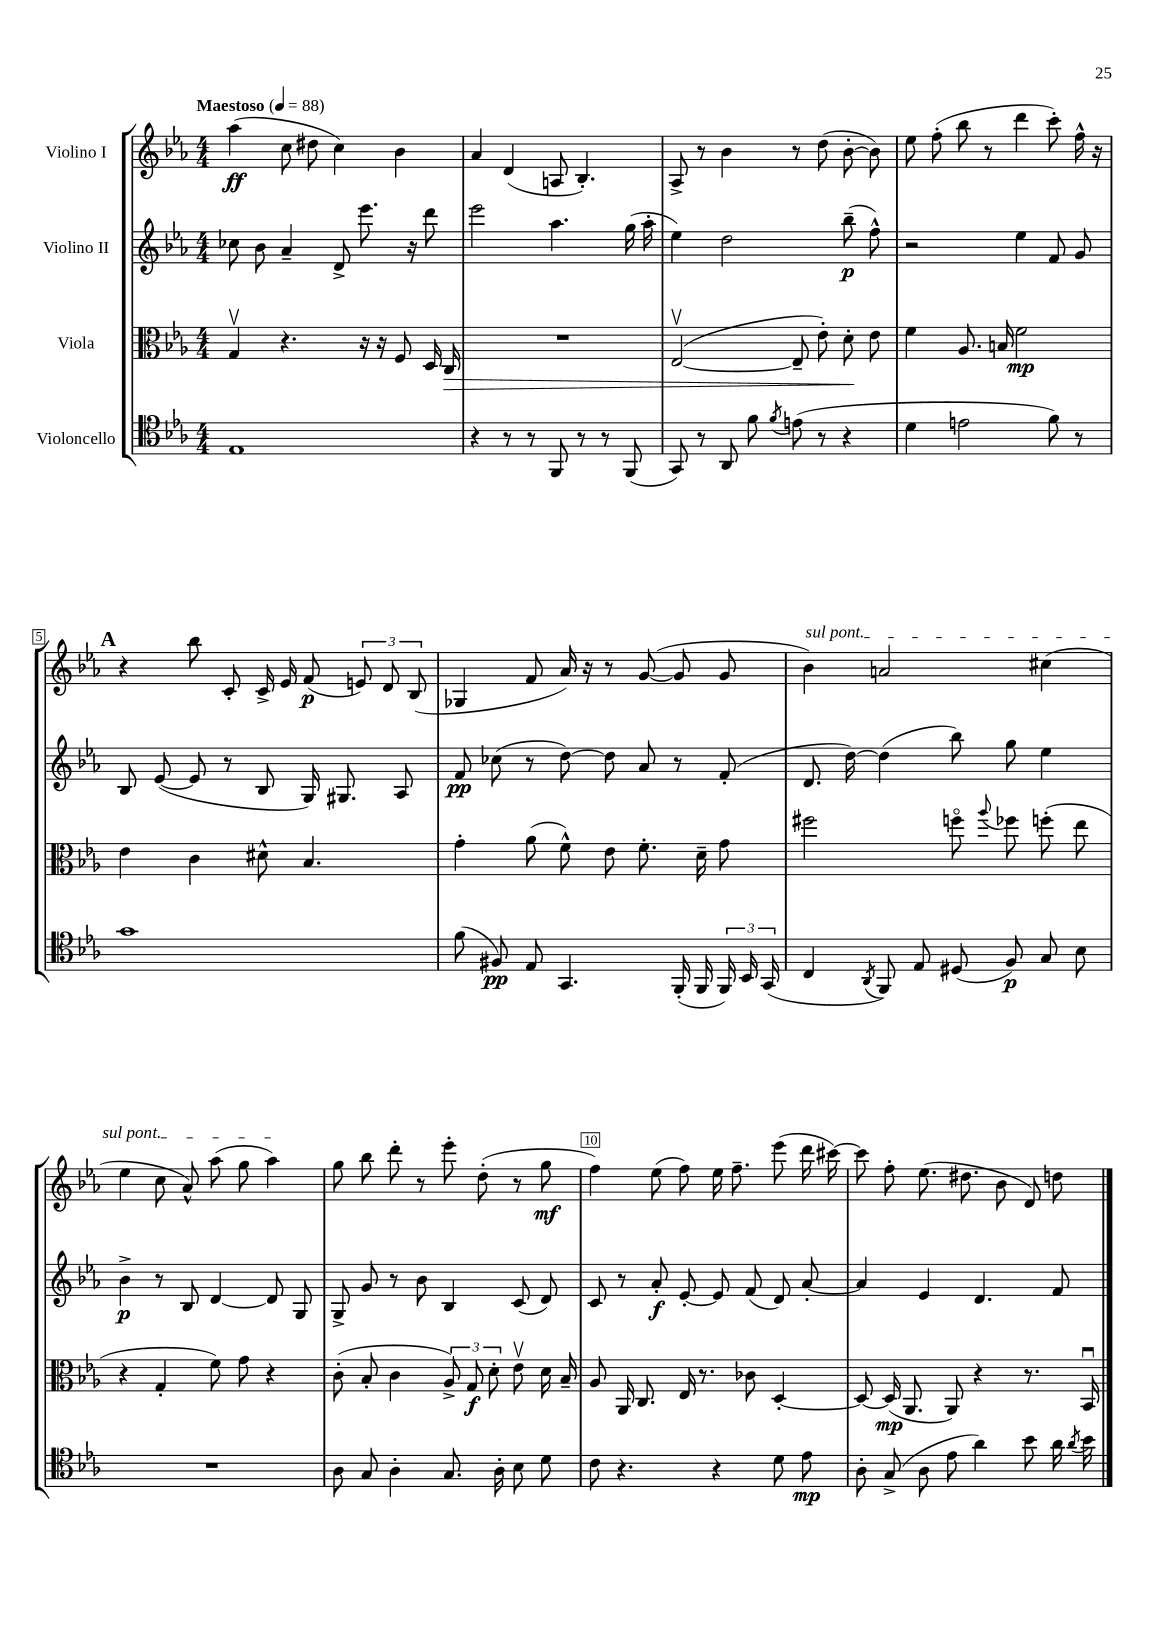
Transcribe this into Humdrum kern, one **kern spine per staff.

**kern	**kern	**kern	**kern
*staff4	*staff3	*staff2	*staff1
*clefC4	*clefC3	*clefG2	*clefG2
*k[b-e-a-]	*k[b-e-a-]	*k[b-e-a-]	*k[b-e-a-]
*M4/4	*M4/4	*M4/4	*M4/4
*MM88	*MM88	*MM88	*MM88
1E-	4Gv	8cc-	(4aa-
.	.	8b-	.
.	4.r	4a-~	8cc
.	.	.	8dd#
.	.	8d^	4cc)
.	16r	8.eee-	.
.	16r	.	.
.	8F	.	4b-
.	.	16r	.
.	16D	8ddd	.
.	16C	.	.
=	=	=	=
4r	1r	2eee-	4a-
8r	.	.	(4d
8r	.	.	.
8FF	.	4.aa-	8A
8r	.	.	4.B-')
8r	.	.	.
(8FF	.	(16gg	.
.	.	16aa-'	.
=	=	=	=
8GG)	([2E-v	4ee-)	8A-^
8r	.	.	8r
8AA-	.	2dd	4b-
8f	.	.	.
8qf	.	.	.
(8e	8E-~]	.	8r
8r	8e-')	.	(8dd
4r	8d'	(8bb-~	[8b-'
.	8e-	8ff^^)	8b-])
=	=	=	=
4d	4f	2r	8ee-
.	.	.	(8ff'
2e	8.A-	.	8bb-
.	.	.	8r
.	16B	.	.
.	2f	4ee-	4ddd
8f)	.	8f	8ccc')
8r	.	8g	16ff^^
.	.	.	16r
=	=	=	=
1g	4e-	8B-	4r
.	.	([8e-	.
.	4c	8e-]	8bb-
.	.	8r	8c'
.	8d#^^	8B-	16c^
.	.	.	16e-
.	4.B-	16G)	(8f
.	.	8.G#	.
.	.	.	12e)
.	.	.	12d
.	.	8A-	.
.	.	.	(12B-
=	=	=	=
(8f	4g'	8f	4G-
8F#)	.	(8cc-	.
8E-	(8a-	8r	8f
4.GG	8f^^)	[8dd)	16a-)
.	.	.	16r
.	8e-	8dd]	8r
.	8.f'	8a-	([8g
(16FF'	.	8r	8g]
16FF	16d~	.	.
24FF)	8g	(8f'	8g
24BB-	.	.	.
(24GG	.	.	.
=	=	=	=
4C	2ff#	8.d	4b-)
.	.	[16dd)	.
8qAA-	.	.	.
8FF)	.	(4dd]	2a
8E-	.	.	.
(8D#	8ffo	8bb-)	.
.	8qqaa-	.	.
8F)	8ff-	8gg	.
8G	(8ff'	4ee-	(4cc#
8B-	8ee-	.	.
=	=	=	=
1r	4r	4b-^	4ee-
.	4G'	8r	8cc
.	.	8B-	8a-^^)
.	8f)	[4d	(8aa-
.	8g	.	8gg
.	4r	8d]	4aa-)
.	.	8G	.
=	=	=	=
8A-	(8c'	8G^	8gg
8G	8B-'	8g	8bb-
4A-'	4c	8r	8ddd'
.	.	8b-	8r
8.G	12A-^)	4B-	8eee-'
.	12G	.	.
.	.	.	(8dd'
.	12d'	.	.
16A-'	.	.	.
8B-	8e-v	(8c	8r
8d	16d	8d)	8gg
.	16B-~	.	.
=	=	=	=
8c	8A-	8c	4ff)
4.r	16AA-	8r	.
.	8.C	.	.
.	.	8a-'	(8ee-
.	16E-	[8e-'	8ff)
.	8.r	.	.
4r	.	8e-]	16ee-
.	.	.	8.ff~
.	8c-	(8f	.
8d	[4D'	8d)	(8eee-
8e-	.	[8a-'	16ddd
.	.	.	[16ccc#)
=	=	=	=
8A-'	8D_	4a-]	8ccc#]
(8G^	(16D]	.	8ff'
.	8.AA-	.	.
8A-	.	4e-	(8.ee-
8e-	8AA-)	.	.
.	.	.	8.dd#
4a-)	4r	4.d	.
.	.	.	8b-
8b-	8.r	.	8d)
16a-	.	8f	8dd
8qa-	.	.	.
16b-	16BB-u	.	.
==	==	==	==
*-	*-	*-	*-
